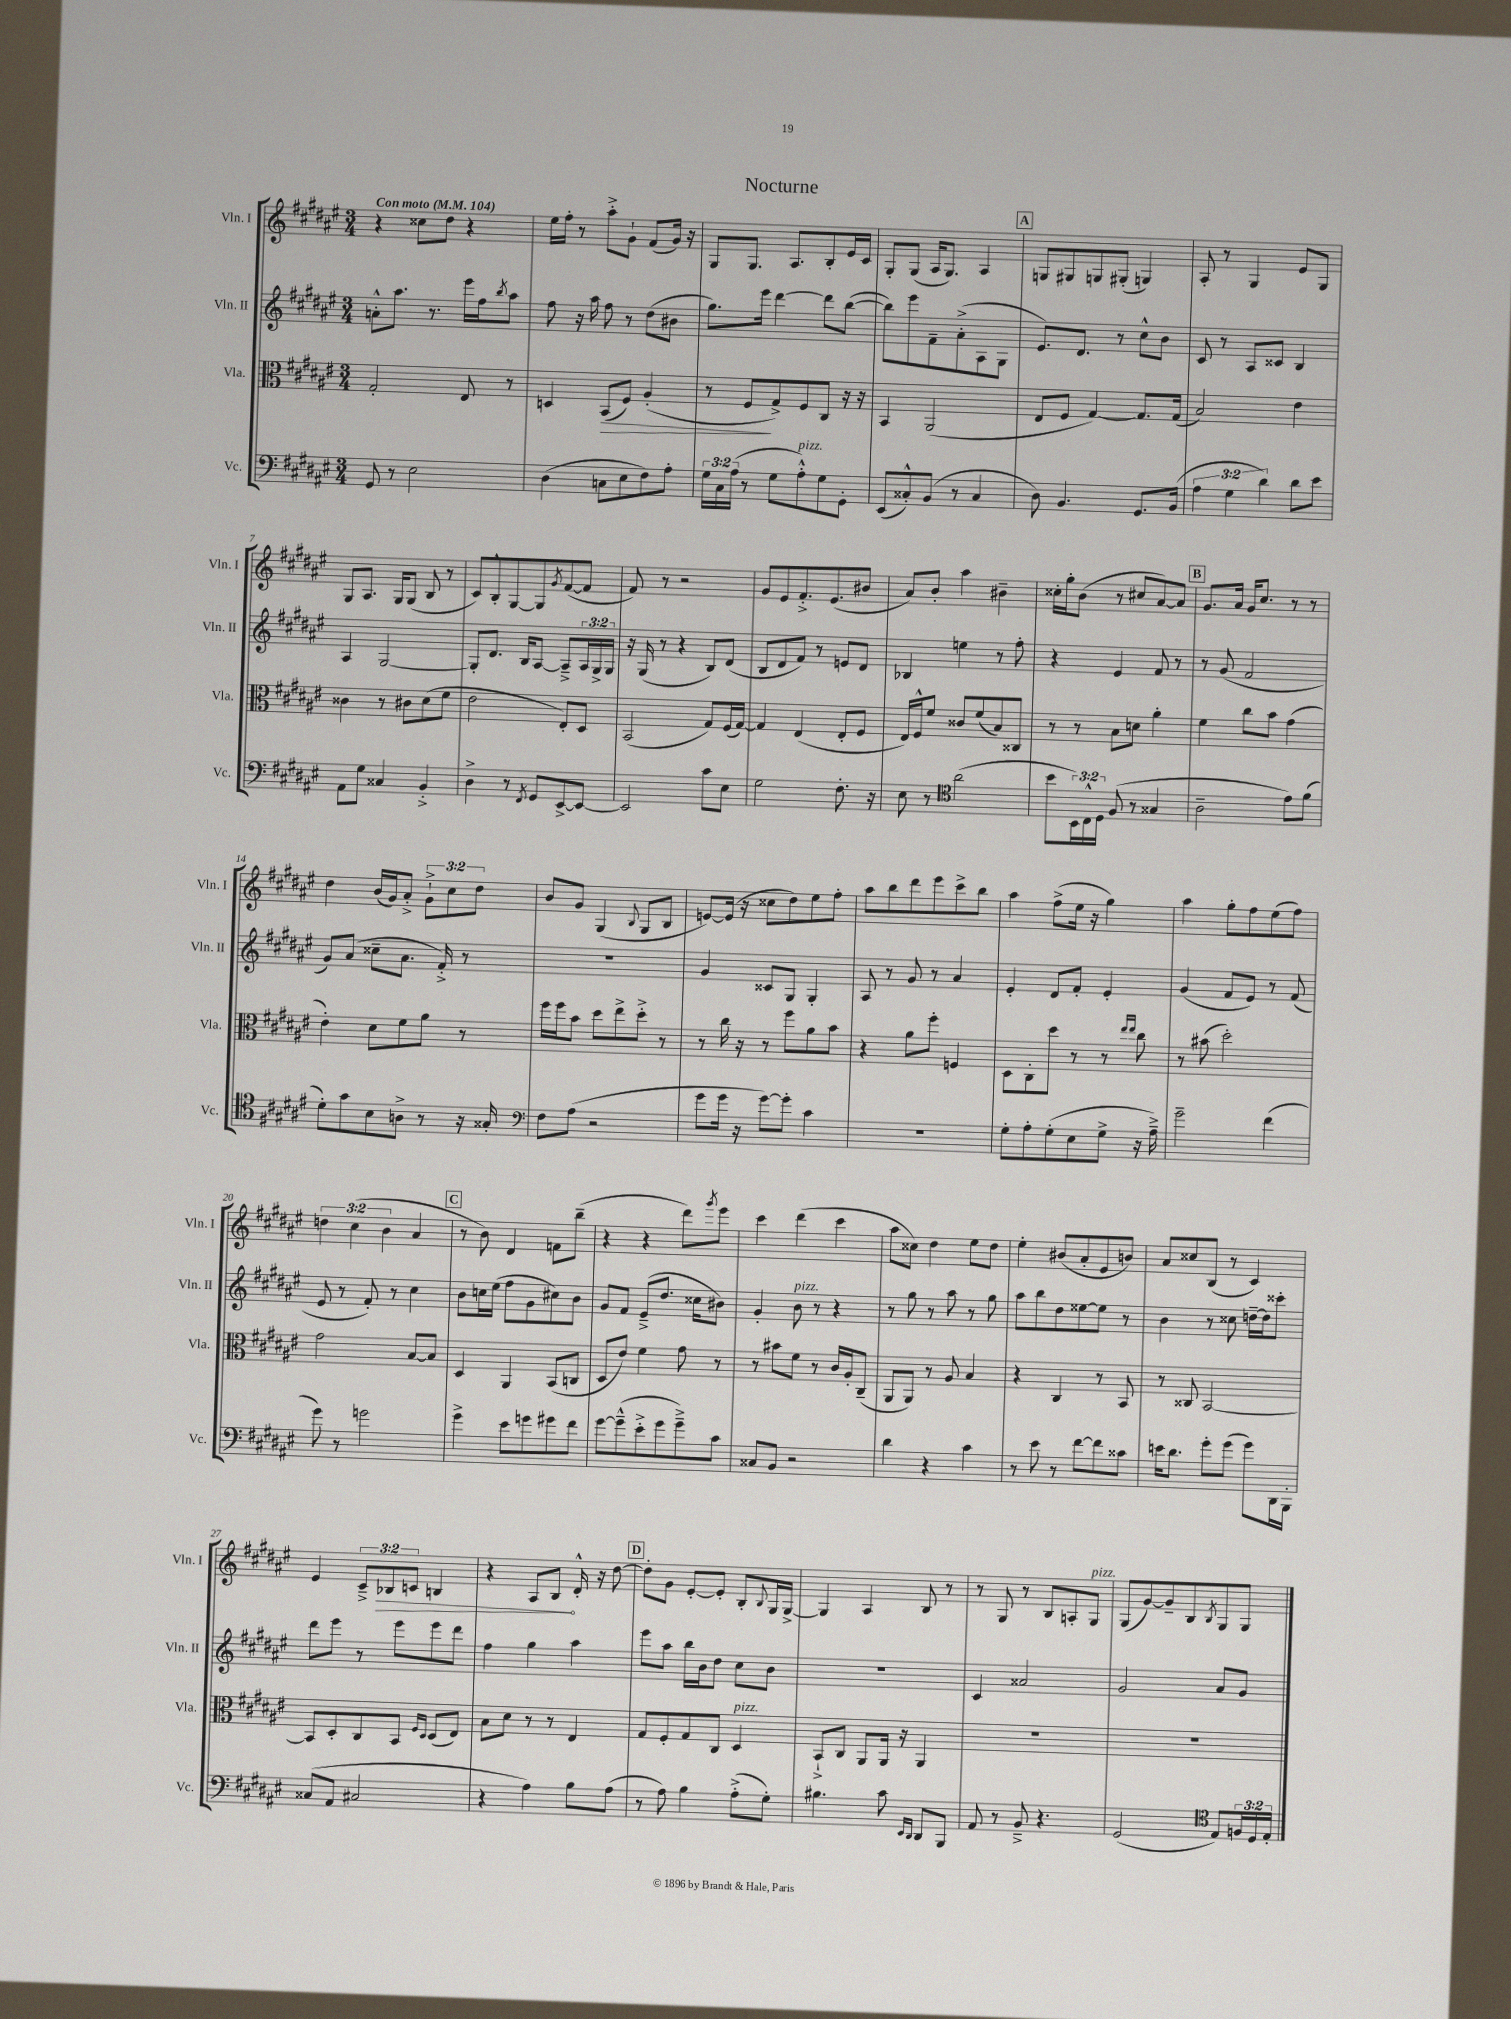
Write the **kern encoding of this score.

**kern	**kern	**dynam	**kern	**kern	**dynam
*part4	*part3	*part3	*part2	*part1	*part1
*staff4	*staff3	*staff3	*staff2	*staff1	*staff1
*I"Vc.	*I"Vla.	*	*I"Vln. II	*I"Vln. I	*
*I'Vc.	*I'Vla.	*	*I'Vln. II	*I'Vln. I	*
*clefF4	*clefC3	*	*clefG2	*clefG2	*
*k[f#c#g#d#a#e#]	*k[f#c#g#d#a#e#]	*	*k[f#c#g#d#a#e#]	*k[f#c#g#d#a#e#]	*
*M3/4	*M3/4	*	*M3/4	*M3/4	*
*MM104	*MM104	*	*MM104	*MM104	*
=1	=1	=1	=1	=1	=1
!	!	!	!	!LO:TX:a:B:t=Con moto	!
8GG#/	2G#'/	.	8an'^^\L	4r	.
8r	.	.	8.aa#\J	.	.
2E#\	.	.	.	8cc##X\L	.
.	.	.	8.r	.	.
.	.	.	.	8dd#\J	.
.	8E#/	.	16eee#\LL	4r	.
.	.	.	16ff#\J	.	.
.	.	.	8qbb/	.	.
.	8r	.	8aa#\J	.	.
=2	=2	=2	=2	=2	=2
(4D#\	4Dn/	.	8ff#\	16ee#\LL	.
.	.	.	.	16ff#'\JJ	.
.	.	.	16r	8r	.
.	.	.	16aa#\	.	.
!	!	!LO:HP:b	!	!	!
8Cn\L	(8BB/L	>	8ff#\	8aa#'^\L	.
8E#\	8F#/J)	.	8r	8g#`\J	.
8F#\)	(4A#'/	.	(8dd#\L	(8f#/L	.
8A#'\J	.	.	8b#X\J	16g#/Jk)	.
.	.	.	.	16r	.
=3	=3	=3	=3	=3	=3
24G#\LL	8r	.	8.gg#\L)	8G#/L	.
24C#\	.	.	.	.	.
(24A#\JJ	.	.	.	.	.
8r	8F#/L	.	.	8.G#/J	.
.	.	.	16eee#\Jk	.	.
8G#\L	8G#^/)	]	[4ddd#\	.	.
.	.	.	.	8.A#/L	.
!LO:TX:a:i:t=pizz.	!	!	!	!	!
8A#'^^\)	8F#/	.	.	.	.
8G#\	8C#/J	.	8ddd#\L]	8B'/	.
8GG#'\J	16r	.	([8bb\J	16e#/L	.
.	16r	.	.	16c#/JJ	.
=4	=4	=4	=4	=4	=4
(8EE#/L	4BB/	.	8bb\L])	8G#'/L	.
8C##X'^^/)	.	.	8eee#\	(8G#/J	.
(8BB/J	(2AA#/	.	8f#~\	16A#/KL	.
.	.	.	.	8.G#/J)	.
8r	.	.	(8a#'^\	.	.
4C##/	.	.	8A#\	4A#/	.
.	.	.	8G#\J	.	.
!!LO:REH:place=s1:t=A
=5	=5	=5	=5	=5	=5
8D#\)	8E#/L	.	8.e#/L)	8Gn/L	.
4.BB/	8F#/J	.	.	8G#X/	.
.	.	.	8.d#/J	.	.
.	[4G#/)	.	.	8Gn/	.
.	.	.	8r	(8G#X'/J	.
8.GG#/L	8.G#/L]	.	8cc#^^\L	4Gn/)	.
.	.	.	8b\J	.	.
(16BB/Jk	(16G#/Jk	.	.	.	.
=6	=6	=6	=6	=6	=6
6A#\	2B/)	.	8c#/	8A#'/	.
.	.	.	8r	8r	.
6G#\	.	.	.	.	.
.	.	.	8A#/L	4G#/	.
6d#\)	.	.	.	.	.
.	.	.	8c##X/J	.	.
8d#\L	4e#\	.	4B/	8e#/L	.
8e#\J	.	.	.	8G#/J	.
!!LO:LB:g=z
=7	=7	=7	=7	=7	=7
8AA#\L	4c##X\	.	4A#/	8G#/L	.
8G#\J	.	.	.	8.A#/J	.
4C##X/	8r	.	[2G#/	.	.
.	.	.	.	16G#/KL	.
.	8c#X\L	.	.	(8G#/J	.
4BB'^/	(8d#\	.	.	8B/	.
.	8f#\J	.	.	8r	.
=8	=8	=8	=8	=8	=8
4D#^\	2e#\	.	8G#'/L]	8c#/L)	.
.	.	.	8.d#/J	8B'^^/	.
8r	.	.	.	[8G#/	.
.	.	.	16B/KL	.	.
8qFF#/	.	.	.	.	.
8GG#/L	.	.	[8A#/J	8G#/]	.
.	.	.	.	8qg#/	.
[8EE#^/	8E#'/L)	.	8A#~^/L]	([8f#/	.
8EE#/J_	8D#/J	.	24A#/L	8f#/J]	.
.	.	.	24G#^/	.	.
.	.	.	24G#/JJ	.	.
=9	=9	=9	=9	=9	=9
2EE#/]	(2BB/	.	16r	8f#/)	.
.	.	.	(16G#/	.	.
.	.	.	8r	8r	.
.	.	.	4r	2r	.
8c#\L	8G#/L)	.	8B/L)	.	.
8E#\J	(16F#/L	.	(8d#/J	.	.
.	[16G#/JJ)	.	.	.	.
=10	=10	=10	=10	=10	=10
2G#\	4G#/]	.	8B/L	8g#/L	.
.	.	.	8d#/	8e#/	.
.	(4E#/	.	8f#/J)	8.f#'^/	.
.	.	.	8r	.	.
.	.	.	.	(8.e#/	.
8.F#'\	8E#'/L	.	8en/L	.	.
.	8F#/J	.	8d#/J	8b#X/J	.
16r	.	.	.	.	.
=11	=11	=11	=11	=11	=11
8E#\	16E#/LL)	.	4B-X/	8a#/L)	.
.	16F#^^/J	.	.	.	.
8r	8f#/J	.	.	8b'/J	.
*clefC4	*	*	*	*	*
(2a#\	8c##X/L	.	4een\	4aa#\	.
.	(8f#/	.	.	.	.
.	8B/)	.	8r	4b#X~\	.
.	8C##X/J	.	8ff#'\	.	.
=12	=12	=12	=12	=12	=12
8b\L	8r	.	4r	16cc##X'\LL	.
.	.	.	.	16gg#'\J	.
24BB\L)	8r	.	.	(8b\J	.
24C#^^\	.	.	.	.	.
24D#\JJ	.	.	.	.	.
(8F#/	8B\L	.	4e#/	8r	.
8r	8dn\J	.	.	8cc#X/L	.
4G##X/	4a#'\	.	8f#/	[8a#/)	.
.	.	.	8r	8a#/J]	.
!!LO:REH:place=s1:t=B
=13	=13	=13	=13	=13	=13
2A#~\	4f#\	.	8r	8.g#/L	.
.	.	.	(8g#/	.	.
.	.	.	.	16a#/Jk	.
.	8cc#\L	.	2f#/	16g#/KL	.
.	.	.	.	8.cc#/J	.
.	8b\J	.	.	.	.
8e#\L)	(4g#\	.	.	8r	.
(8f#\J	.	.	.	8r	.
!!LO:LB:g=z
=14	=14	=14	=14	=14	=14
8d#'\L)	4e#'\)	.	8g#/L)	4dd#\	.
8g#\	.	.	(8a#/J	.	.
8B\	8d#\L	.	8cc##X~\L	(16b/LL	.
.	.	.	.	16g#/J)	.
8An^\J	8f#\	.	8.a#\J	8a#'^/J	.
8r	8a#\J	.	.	12g#`^\L	.
.	.	.	16f#'^/)	.	.
.	.	.	.	12cc#\	.
16r	8r	.	8r	.	.
.	.	.	.	12dd#\J	.
16G##X'/	.	.	.	.	.
=15	=15	=15	=15	=15	=15
*clefF4	*	*	*	*	*
8F#\L	16ff#\LL	.	2.r	8b/L	.
.	16ff#\J	.	.	.	.
(8A#\J	8b\J	.	.	8g#/J	.
2r	8dd#\L	.	.	(4G#/	.
.	8ee#^\	.	.	.	.
.	.	.	.	8qqB/	.
.	8dd#'^\J	.	.	8G#/L	.
.	8r	.	.	8B/J	.
=16	=16	=16	=16	=16	=16
8g#\L	8r	.	4g#/	[8en/L)	.
16g#\Jk	16cc#\	.	.	(16e/Jk]	.
16r	16r	.	.	16r	.
[8g#\L)	8r	.	8c##X/L	8cc##X\L	.
8g#'\J]	8ff#\L	.	8G#/J	8dd#\)	.
4c#\	8a#\	.	4G#'/	8ee#\	.
.	8b\J	.	.	8ff#'\J	.
=17	=17	=17	=17	=17	=17
2.r	4r	.	8A#/	8aa#\L	.
.	.	.	8r	8bb\	.
.	8a#\L	.	8g#/	8ddd#\	.
.	8ff#'\J	.	8r	8eee#\	.
.	4Fn/	.	4a#/	8ccc#^\	.
.	.	.	.	8bb\J	.
=18	=18	=18	=18	=18	=18
8G#'\L	8D#\L	.	4e#'/	4aa#\	.
8A#'\	8C#'\	.	.	.	.
(8G#'\	8dd#\J	.	8d#/L	(8ff#^\L	.
8E#\	8r	.	8f#'/J	16ee#\Jk	.
.	.	.	.	16r	.
8G#^\J	8r	.	4e#'/	4gg#\)	.
.	16qqee#/LL	.	.	.	.
.	16qqee#/JJ	.	.	.	.
16r	8cc#\	.	.	.	.
16A#~^\)	.	.	.	.	.
=19	=19	=19	=19	=19	=19
2g#~\	8r	.	(4g#/	4aa#\	.
.	(8b#X\	.	.	.	.
.	2dd#'\)	.	8f#/L	8gg#'\L	.
.	.	.	8e#/J)	8ff#\	.
(4f#\	.	.	8r	(8ee#\	.
.	.	.	(8f#/	8ff#\J)	.
!!LO:LB:g=z
=20	=20	=20	=20	=20	=20
8g#\)	2g#\	.	8e#/	6ddn\	.
8r	.	.	8r	.	.
.	.	.	.	(6cc#\	.
2gn\	.	.	8f#'/)	.	.
.	.	.	.	6b\	.
.	.	.	8r	.	.
.	[8B/L	.	4cc#\	4a#/	.
.	8B/J]	.	.	.	.
!!LO:REH:place=s1:t=C
=21	=21	=21	=21	=21	=21
4g#^\	4D#/	.	8b\L	8r	.
.	.	.	16ccn\L	8b\)	.
.	.	.	(16ee#\JJ	.	.
8e#\L	4AA#/	.	8ff#\L	4d#/	.
8gn\	.	.	8g#\	.	.
8g#X\	(8BB/L	.	8cc#X\)	8fn\L	.
8f#\J	8Cn/J	.	8b\J	(8bb~\J	.
=22	=22	=22	=22	=22	=22
[8g#\L	8D#/L	.	8g#/L	4r	.
(8g#~^^\]	8e#/J)	.	8f#/J	.	.
8e#'^\	4f#\	.	(8e#~^/L	4r	.
8g#\	.	.	8.dd#/J	.	.
8g#~^\)	8g#\	.	.	8ddd#\L)	.
.	.	.	16cc##X\KL	.	.
.	.	.	.	8qggg#/	.
8c#\J	8r	.	8b#X\J)	8eee#\J	.
=23	=23	=23	=23	=23	=23
8C##X/L	8r	.	4g#'/	4ccc#\	.
8BB/J	8b#X\L	.	.	.	.
!	!	!	!LO:TX:a:i:t=pizz.	!	!
2r	8f#\J	.	8b\	(4ddd#\	.
.	8r	.	8r	.	.
.	16c#/LL	.	4r	4ccc#\	.
.	16A#'/J	.	.	.	.
.	(8C#~/J	.	.	.	.
=24	=24	=24	=24	=24	=24
4d#\	8AA#/L	.	8r	8aa#\L	.
.	8AA#/J)	.	8gg#\	8cc##X\J)	.
4r	8r	.	8r	4dd#\	.
.	8A#/	.	8aa#\	.	.
4c#\	4B/	.	8r	8ee#\L	.
.	.	.	8gg#\	8dd#\J	.
=25	=25	=25	=25	=25	=25
8r	4r	.	8aa#\L	4ee#'\	.
8e#\	.	.	8bb\	.	.
8r	4C#/	.	8dd#\	(8b#X/L	.
[8f#\L	.	.	[8ee##X\	8a#'/	.
8f#\]	8r	.	8ee##\J]	8e#/	.
8c##X\J	8BB/	.	8r	8bn/J)	.
=26	=26	=26	=26	=26	=26
16en\KL	8r	.	4b\	8a#/L	.
8.d#\J	.	.	.	.	.
.	8C##X/	.	.	8cc##X/	.
8g#'\L	[2BB/	.	8r	(8B/J	.
(8g#\J	.	.	8cc##X\	8r	.
8g#\L)	.	.	[16ddn~\LL	4c#/)	.
.	.	.	16dd\J]	.	.
16DD#\L	.	.	8ccc##X'\J	.	.
16BBB'\JJ	.	.	.	.	.
!!LO:LB:g=z
=27	=27	=27	=27	=27	=27
(8C##X/L	8BB/L]	.	8ddd#\L	4e#/	.
8AA#/J	8D#'/	.	8eee#\J	.	.
2C#X/	8C#/	.	8r	12c#~^/L	.
!	!	!	!	!	!LO:HP:b
.	.	.	.	12B-X/	>
.	8BB/J	.	8eee#\L	.	.
.	.	.	.	12cn/J	.
.	16qqF#/LL	.	.	.	.
.	16qqD#/JJ	.	.	.	.
.	(8D#/L	.	8eee#\	4Bn/	.
.	8E#/J)	.	8ddd#\J	.	.
=28	=28	=28	=28	=28	=28
4r	8B\L	.	4ff#\	4r	.
.	8d#\J	.	.	.	.
4A#\)	8r	.	4gg#\	8A#/L	.
.	8r	.	.	8B/J	.
8B\L	4E#/	.	4aa#\	16d#'^^/	]
.	.	.	.	16r	.
(8A#\J	.	.	.	[8dd#\	.
!!LO:REH:place=s1:t=D
=29	=29	=29	=29	=29	=29
8r	8G#/L	.	8eee#\L	8dd#'\L]	.
8A#\)	8F#'/	.	8aa#\J	8g#\J	.
4B\	8G#/	.	16bb\LL	[8e#'/L	.
.	.	.	16b\J	.	.
.	8C#/J	.	8dd#\J	8e#'/J]	.
!	!LO:TX:a:i:t=pizz.	!	!	!	!
(8A#'^\L	4D#/	.	8cc#\L	8B'/L	.
.	.	.	.	8qqB/	.
8G#'\J)	.	.	8b\J	16G#/L	.
.	.	.	.	[16G#^/JJ	.
=30	=30	=30	=30	=30	=30
4.B#X\	8BB`^/L	.	2.r	4G#/]	.
.	8C#/J	.	.	.	.
.	8AA#/L	.	.	4A#/	.
8c#\	16AA#/Jk	.	.	.	.
.	16r	.	.	.	.
16qqEE#/LL	.	.	.	.	.
16qqDD#/JJ	.	.	.	.	.
8DD#/L	4AA#/	.	.	8B/	.
8BBB/J	.	.	.	8r	.
=31	=31	=31	=31	=31	=31
8AA#/	2.r	.	4c#/	8r	.
8r	.	.	.	8G#/	.
8BB~^/	.	.	2a##X/	8r	.
4.r	.	.	.	8B/L	.
.	.	.	.	8An'/	.
!	!	!	!	!LO:TX:a:i:t=pizz.	!
.	.	.	.	8G#/J	.
=32	=32	=32	=32	=32	=32
(2GG#/	2.r	.	2g#/	(8G#/L	.
.	.	.	.	[8g#/)	.
.	.	.	.	8g#~/]	.
.	.	.	.	8B/	.
*clefC4	*	*	*	*	*
.	.	.	.	8qB/	.
8E#/L)	.	.	8a#/L	8G#/	.
24Fn/L	.	.	8g#/J	8G#/J	.
24D#/	.	.	.	.	.
24E#'/JJ	.	.	.	.	.
==	==	==	==	==	==
*-	*-	*-	*-	*-	*-
